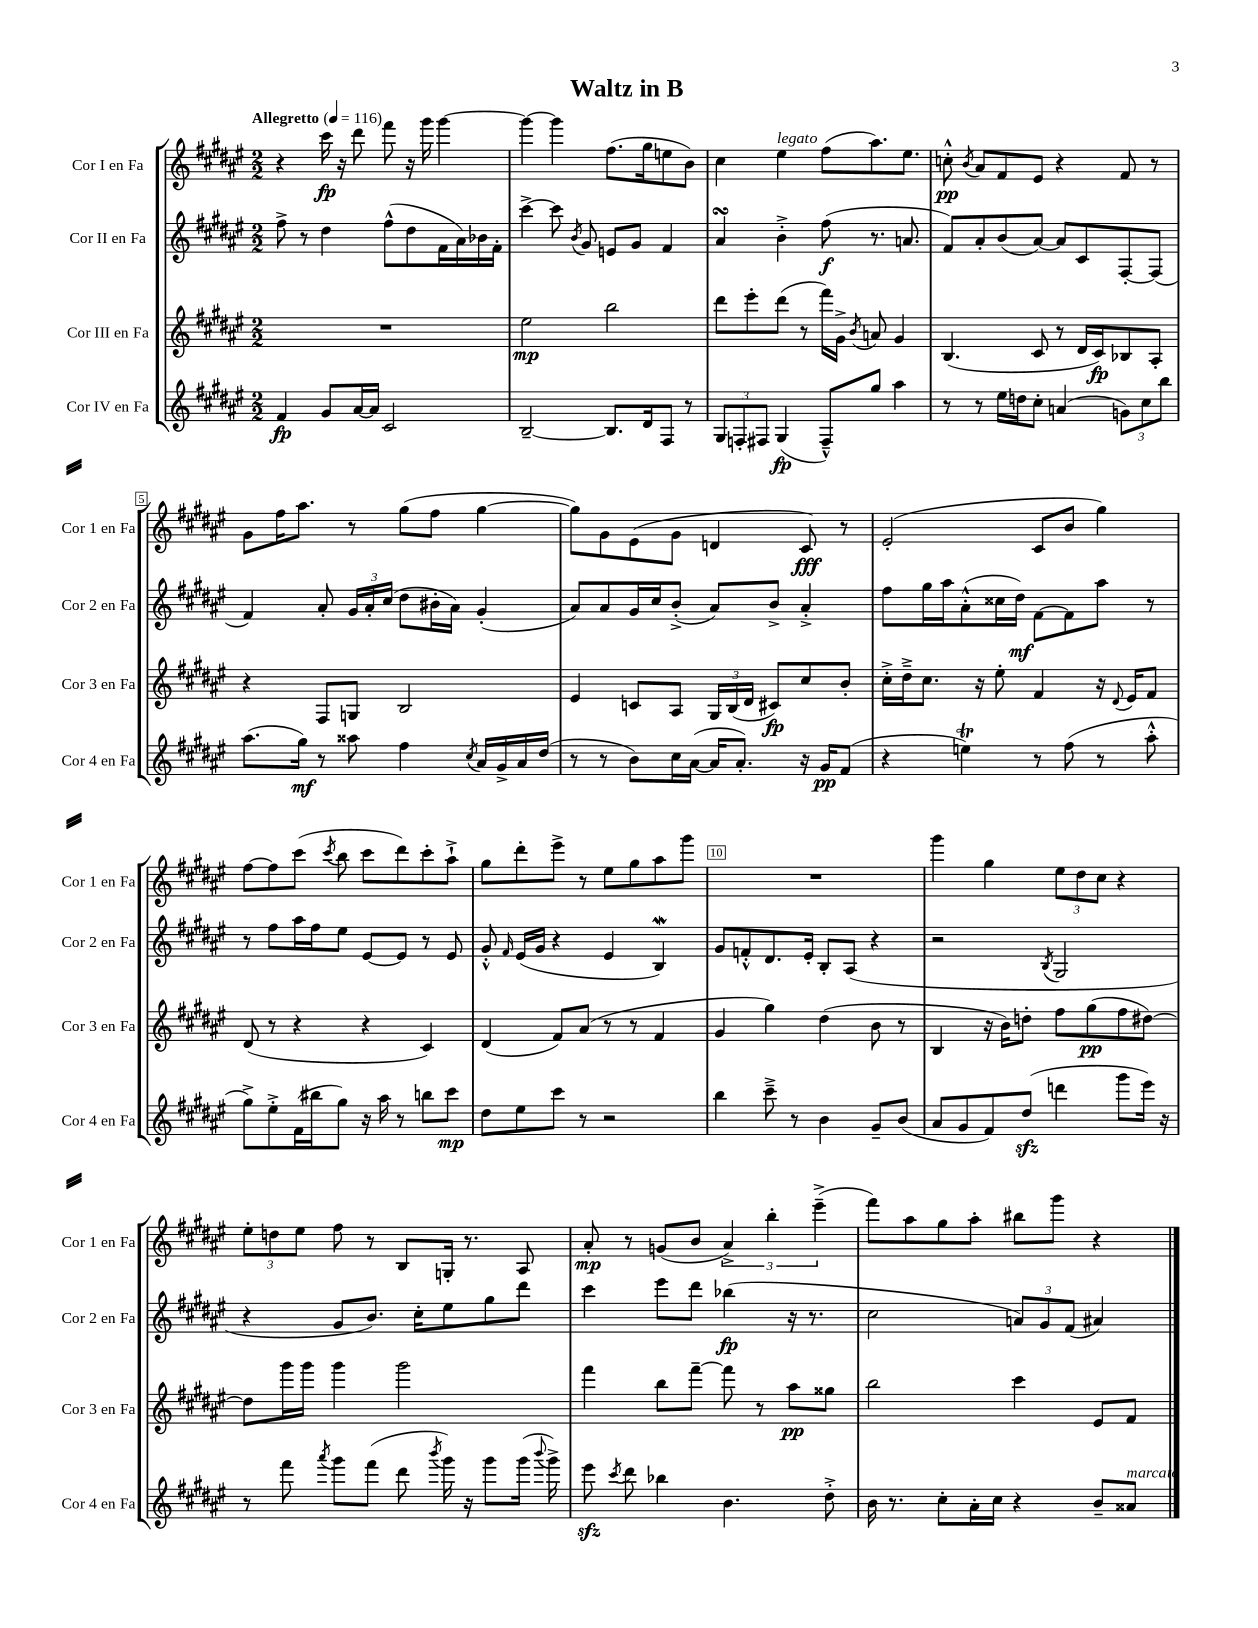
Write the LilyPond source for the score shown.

\header { title = "Waltz in B" }
<<
\new StaffGroup <<
\new Staff = "s0" \with { instrumentName = "Cor I en Fa" shortInstrumentName = "Cor 1 en Fa" } {
    \clef treble \key fis \major \numericTimeSignature \time 2/2 \tempo "Allegretto" 4 = 116
    \autoBeamOff r4 cis'''16\fp r16 dis'''8 fis'''8 r16 gis'''16 gis'''4~ |
    gis'''4~ gis'''4 fis''8.[( gis''16 e''8 b'8]) |
    cis''4 eis''4^\markup { \italic "legato" } fis''8[( ais''8.) eis''8.] |
    c''8-.-^\pp \acciaccatura { b'8 } ais'8[ fis'8 eis'8] r4 fis'8 r8 |
    gis'8[ fis''16 ais''8.] r8 gis''8[( fis''8] gis''4~ |
    gis''8[) gis'8 eis'8( gis'8] d'4 cis'8\fff) r8 |
    eis'2-.( cis'8[ b'8] gis''4) |
    fis''8[~ fis''8 cis'''8]( \acciaccatura { cis'''8 } b''8 cis'''8[ dis'''8) cis'''8-. ais''8]-!-> |
    gis''8[ dis'''8-. eis'''8]-> r8 eis''8[ gis''8 ais''8 gis'''8] |
    R1 |
    gis'''4 gis''4 \tuplet 3/2 { eis''8[ dis''8 cis''8] } r4 |
    \tuplet 3/2 { eis''8[-. d''8 eis''8] } fis''8 r8 b8[ g16]-. r8. ais8 |
    ais'8-.\mp r8 g'8[( b'8] \tuplet 3/2 { ais'4->) b''4-. eis'''4--->( } |
    fis'''8[) ais''8 gis''8 ais''8]-. bis''8[ gis'''8] r4 \bar "|." |
}
\new Staff = "s1" \with { instrumentName = "Cor II en Fa" shortInstrumentName = "Cor 2 en Fa" } {
    \clef treble \key fis \major \numericTimeSignature \time 2/2
    \autoBeamOff fis''8-> r8 dis''4 fis''8[-^( dis''8 fis'16 ais'16) bes'16 fis'16]-. |
    cis'''4~-> cis'''8 \acciaccatura { b'8 } gis'8 e'8[ gis'8] fis'4 |
    ais'4\turn b'4-.-> fis''8\f( r8. a'8. |
    fis'8[) ais'8-. b'8( ais'8]~) ais'8[ cis'8 fis8~-. fis8]( |
    fis'4) ais'8-. \tuplet 3/2 { gis'16[ ais'16-. cis''16]( } dis''8[ bis'16-. ais'16]) gis'4-.( |
    ais'8[) ais'8 gis'16 cis''16 b'8]-.->( ais'8[) b'8]-> ais'4-.-> |
    fis''8[ gis''16 ais''16 ais'8-.-^( cisis''16 dis''16]\mf) fis'8[~ fis'8 ais''8] r8 |
    r8 fis''8[ ais''16 fis''16 eis''8] eis'8[~ eis'8] r8 eis'8 |
    gis'8-.-^ \grace { fis'16 } eis'16[( gis'16] r4 eis'4 b4\mordent) |
    gis'8[ f'8-.-^ dis'8. eis'16]-. b8[-. ais8]( r4 |
    r2 \acciaccatura { b8 } gis2 |
    r4 gis'8[ b'8.]) cis''16[-. eis''8 gis''8 dis'''8] |
    cis'''4 eis'''8[ dis'''8] bes''4\fp( r16 r8. |
    cis''2 \tuplet 3/2 { a'8[) gis'8 fis'8]( } ais'4) \bar "|." |
}
\new Staff = "s2" \with { instrumentName = "Cor III en Fa" shortInstrumentName = "Cor 3 en Fa" } {
    \clef treble \key fis \major \numericTimeSignature \time 2/2
    \autoBeamOff R1 |
    eis''2\mp b''2 |
    dis'''8[ eis'''8-. dis'''8]( r8 fis'''16[) gis'16]-> \acciaccatura { b'8 } a'8 gis'4 |
    b4.( cis'8 r8 dis'16[ cis'16\fp) bes8 ais8]-. |
    r4 fis8[ g8] b2 |
    eis'4 c'8[ ais8] \tuplet 3/2 { gis16[ b16( dis'16] } cis'8[\fp) cis''8 b'8]-. |
    cis''16[-.-> dis''16---> cis''8.] r16 eis''8-. fis'4 r16 \appoggiatura { dis'8 } eis'16[ fis'8] |
    dis'8( r8 r4 r4 cis'4) |
    dis'4( fis'8[) ais'8]( r8 r8 fis'4 |
    gis'4 gis''4) dis''4( b'8 r8 |
    b4 r16 b'16[) d''8]-. fis''8[ gis''8\pp( fis''8 dis''8]~) |
    dis''8[ gis'''16 gis'''16] gis'''4 gis'''2 |
    fis'''4 b''8[ fis'''8]~-- fis'''8 r8 ais''8[\pp gisis''8] |
    b''2 cis'''4 eis'8[ fis'8] \bar "|." |
}
\new Staff = "s3" \with { instrumentName = "Cor IV en Fa" shortInstrumentName = "Cor 4 en Fa" } {
    \clef treble \key fis \major \numericTimeSignature \time 2/2
    \autoBeamOff fis'4\fp gis'8[ ais'16~ ais'16] cis'2 |
    b2~-- b8.[ dis'16 fis8] r8 |
    \tuplet 3/2 { gis8[ f8-. fis8] } gis4\fp( fis8[---^) gis''8] ais''4 |
    r8 r8 eis''16[ d''16 cis''8]-. a'4( \tuplet 3/2 { g'8[) cis''8 b''8] } |
    ais''8.[( gis''16]\mf) r8 aisis''8 fis''4 \acciaccatura { cis''8 } ais'16[ gis'16-> ais'16 dis''16]( |
    r8 r8 b'8[) cis''16 ais'16]~( ais'16[ ais'8.]-.) r16 gis'16[\pp fis'8]( |
    r4 e''4\trill) r8 fis''8( r8 ais''8-.-^ |
    gis''8[->) eis''8-.-> fis'16( bis''16 gis''8]) r16 ais''16 r8 b''8[ cis'''8]\mp |
    dis''8[ eis''8 cis'''8] r8 r2 |
    b''4 cis'''8---> r8 b'4 gis'8[-- b'8]( |
    ais'8[ gis'8 fis'8) dis''8]\sfz( d'''4 gis'''8[ eis'''16]) r16 |
    r8 fis'''8 \acciaccatura { ais'''8 } gis'''8[ fis'''8]( dis'''8 \acciaccatura { b'''8 } gis'''16) r16 gis'''8[ gis'''16]( \appoggiatura { b'''8 } gis'''16->) |
    eis'''8\sfz \acciaccatura { cis'''8 } dis'''8 bes''4 b'4. dis''8-.-> |
    b'16 r8. cis''8[-. ais'16-. cis''16] r4 b'8[-- aisis'8]^\markup { \italic "marcato" } \bar "|." |
}
>>
>>
\layout { \context { \Score \override BarNumber.break-visibility = ##(#f #t #t) barNumberVisibility = #(every-nth-bar-number-visible 5) \override BarNumber.stencil = #(make-stencil-boxer 0.1 0.3 ly:text-interface::print) } }
